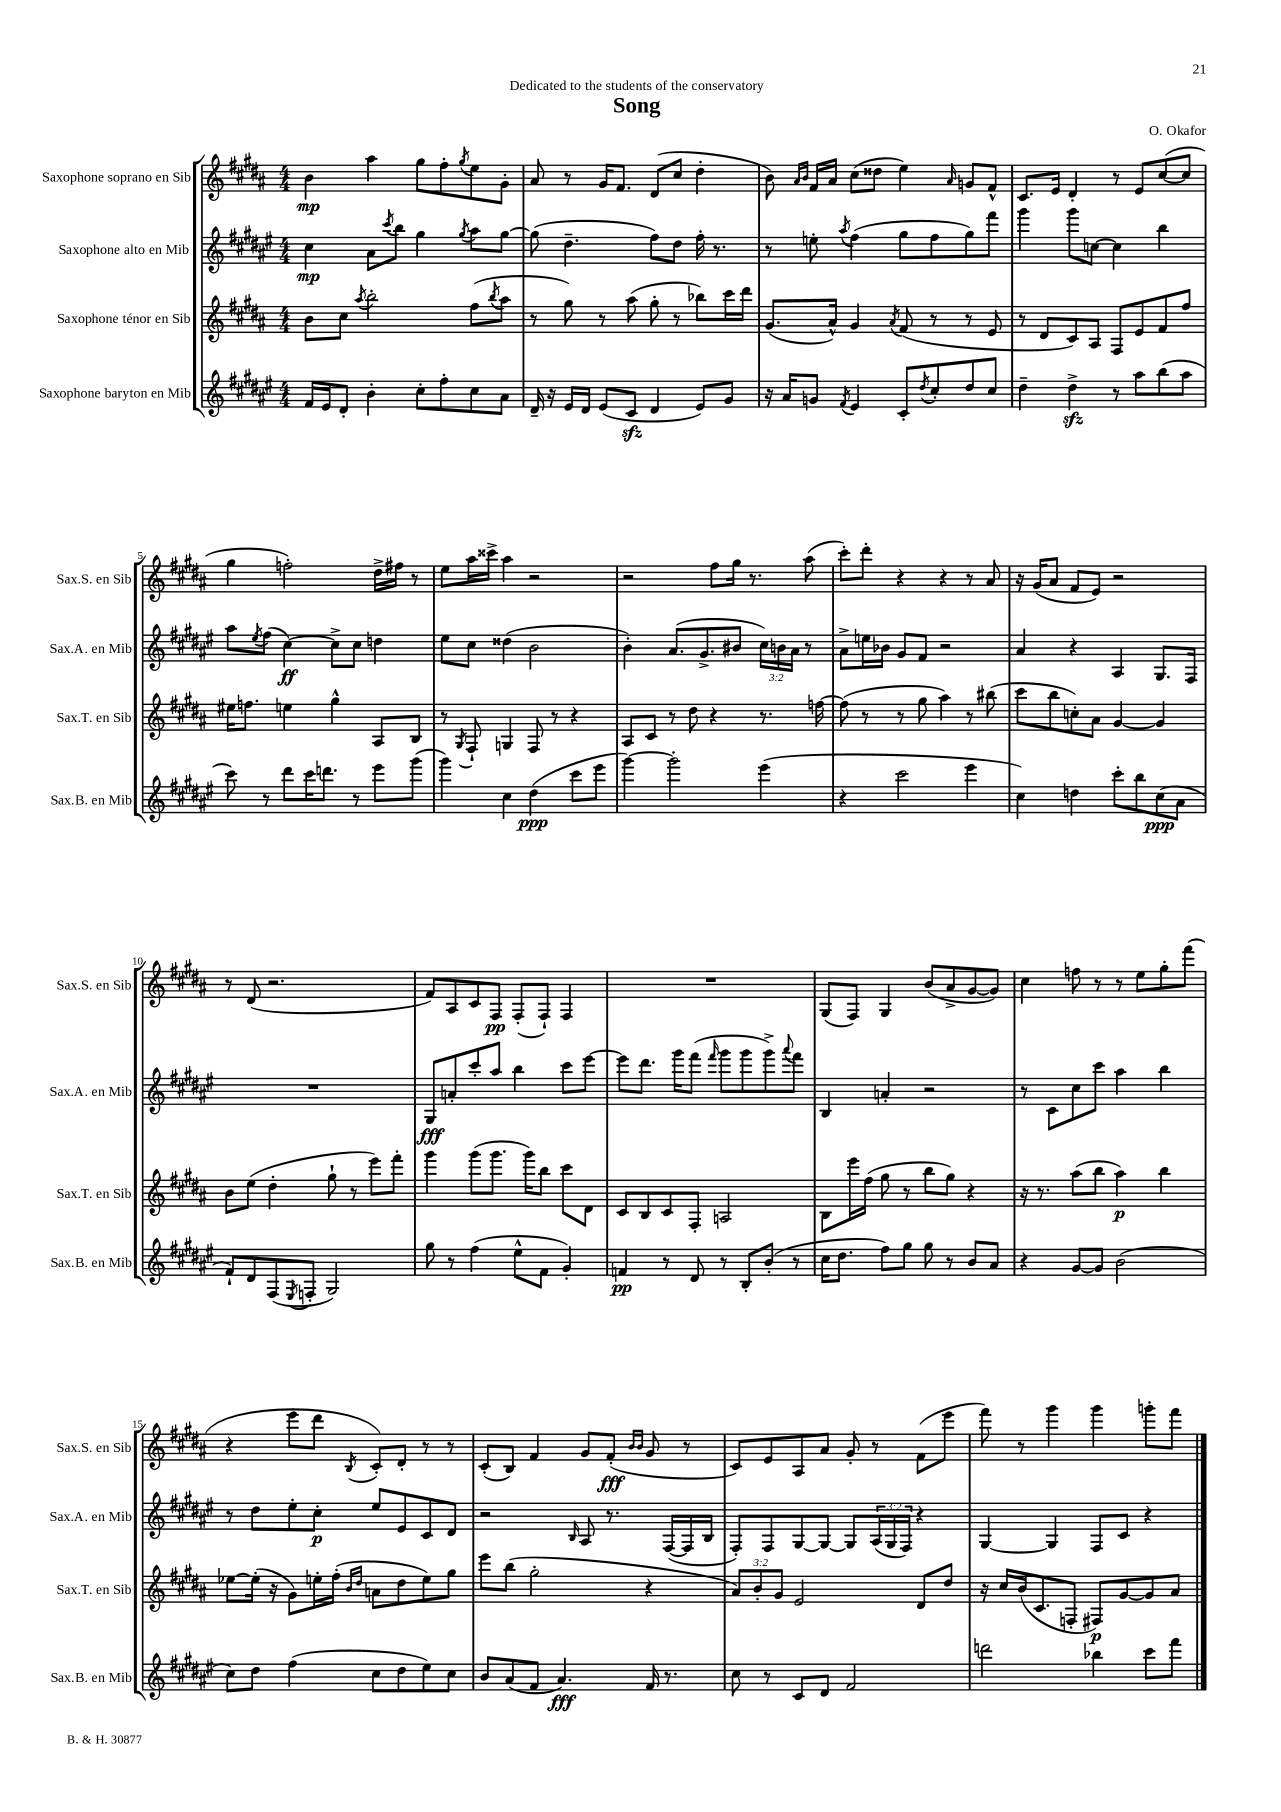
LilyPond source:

\header { title = "Song" composer = "O. Okafor" dedication = "Dedicated to the students of the conservatory" }
<<
\new StaffGroup <<
\new Staff = "s0" \with { instrumentName = "Saxophone soprano en Sib" shortInstrumentName = "Sax.S. en Sib" } {
    \clef treble \key b \major \numericTimeSignature \time 4/4
    b'4\mp ais''4 gis''8 fis''8-. \acciaccatura { gis''8 } e''8 gis'8-. |
    ais'8 r8 gis'16 fis'8. dis'8( cis''8 dis''4-. |
    b'8) \grace { ais'16 b'16 } fis'16 ais'16 cis''8( disis''8 e''4) \grace { ais'16 } g'8 fis'8-^ |
    cis'8. e'16 dis'4-. r8 e'8 cis''8~( cis''8 |
    gis''4 f''2-.) dis''16-> fis''16 r8 |
    e''8 ais''16 cisis'''16-> ais''4 r2 |
    r2 fis''8 gis''16 r8. ais''8( |
    cis'''8-.) dis'''8-. r4 r4 r8 ais'8 |
    r16 gis'16( ais'8 fis'8 e'8) r2 |
    r8 dis'8( r2. |
    fis'8) ais8 cis'8 fis8\pp fis8-.( fis8-!) fis4 |
    R1 |
    gis8( fis8) gis4 b'8( ais'8-> gis'8~ gis'8) |
    cis''4 f''8 r8 r8 e''8 gis''8-. fis'''8( |
    r4 e'''8 dis'''8 \acciaccatura { b8 } cis'8-.) dis'8-. r8 r8 |
    cis'8-.( b8) fis'4 gis'8 fis'8-.\fff( \grace { b'16 b'16 } gis'8 r8 |
    cis'8) e'8 ais8 ais'8 gis'8-. r8 fis'8( e'''8 |
    fis'''8) r8 gis'''4 gis'''4 g'''8-. fis'''8 \bar "|." |
}
\new Staff = "s1" \with { instrumentName = "Saxophone alto en Mib" shortInstrumentName = "Sax.A. en Mib" } {
    \clef treble \key fis \major \numericTimeSignature \time 4/4 \override Staff.TupletNumber.text = #tuplet-number::calc-fraction-text
    cis''4\mp ais'8 \acciaccatura { cis'''8 } b''8 gis''4 \acciaccatura { gis''8 } ais''8 gis''8~ |
    gis''8( dis''4.-- fis''8) dis''8 fis''16-. r8. |
    r8 e''8-. \acciaccatura { ais''8 } fis''4( gis''8 fis''8 gis''8) fis'''8 |
    gis'''4 gis'''8 c''8~ c''4 b''4 |
    ais''8 \acciaccatura { eis''8 } fis''8( cis''4~\ff) cis''8-> cis''8 d''4 |
    eis''8 cis''8 disis''4( b'2 |
    b'4-.) ais'8.( gis'8.-> bis'8 \tuplet 3/2 { cis''16) b'16 ais'16 } r8 |
    ais'8-> e''16 bes'16 gis'8 fis'8 r2 |
    ais'4 r4 ais4 gis8. fis16 |
    R1 |
    gis8\fff a'8-. cis'''8-. ais''8 b''4 cis'''8 eis'''8~ |
    eis'''8 dis'''8. gis'''16 fis'''8( \grace { fis'''16 } gis'''8 gis'''8 gis'''8->) \appoggiatura { ais'''8 } fis'''8 |
    b4 a'4-. r2 |
    r8 cis'8 cis''8 cis'''8 ais''4 b''4 |
    r8 dis''8 eis''8-. cis''8-.\p eis''8 eis'8 cis'8 dis'8 |
    r2 \grace { b16 } ais8 r8. fis16~( fis16 b16 |
    fis8-.) fis8 gis8~ gis8~ gis8 \tuplet 3/2 { ais16( gis16 fis16) } r4 |
    gis4~ gis4 fis8 cis'8 r4 \bar "|." |
}
\new Staff = "s2" \with { instrumentName = "Saxophone ténor en Sib" shortInstrumentName = "Sax.T. en Sib" } {
    \clef treble \key b \major \numericTimeSignature \time 4/4 \override Staff.TupletNumber.text = #tuplet-number::calc-fraction-text
    b'8 cis''8 \acciaccatura { ais''8 } b''2-. fis''8( \acciaccatura { b''8 } ais''8 |
    r8 gis''8) r8 ais''8( gis''8-. r8 bes''8) cis'''16 dis'''16 |
    gis'8.( ais'16-^) gis'4 \acciaccatura { ais'8 } fis'8( r8 r8 e'8 |
    r8 dis'8 cis'8) ais8 fis8 e'8 fis'8 fis''8 |
    eis''16 f''8. e''4 gis''4-^ ais8 b8 |
    r8 \acciaccatura { gis8 } fis8-! g4 fis8 r8 r4 |
    ais8 cis'8 r8 dis''8 r4 r8. f''16~ |
    f''8( r8 r8 gis''8 ais''4) r8 bis''8( |
    cis'''8 b''8 c''8-.) ais'8 gis'4~ gis'4 |
    b'8 e''8( dis''4-. gis''8-! r8 e'''8) fis'''8-. |
    gis'''4 gis'''8( gis'''8. gis'''16) b''8 cis'''8 dis'8 |
    cis'8 b8 cis'8 fis8-. a2 |
    b8 e'''16 fis''16( gis''8 r8 b''8 gis''8) r4 |
    r16 r8. ais''8( b''8 ais''4\p) b''4 |
    ees''8~ ees''16-.( r16 gis'8) e''16-. fis''16-.( \grace { b'16 dis''16 } a'8 dis''8 e''8) gis''8 |
    e'''8 b''8( gis''2-. r4 |
    \tuplet 3/2 { ais'8) b'8-. gis'8 } e'2 dis'8 dis''8 |
    r16 cis''16 b'16( cis'8. f8-. fis8\p) gis'8~ gis'8 ais'8 \bar "|." |
}
\new Staff = "s3" \with { instrumentName = "Saxophone baryton en Mib" shortInstrumentName = "Sax.B. en Mib" } {
    \clef treble \key fis \major \numericTimeSignature \time 4/4
    fis'16 eis'16 dis'8-. b'4-. cis''8-. fis''8-. cis''8 ais'8 |
    dis'16-- r16 eis'16 dis'16 eis'8( cis'8\sfz dis'4 eis'8) gis'8 |
    r16 ais'16 g'8 \acciaccatura { fis'8 } eis'4 cis'8-. \acciaccatura { dis''8 } cis''8-. dis''8 cis''8 |
    dis''4-- dis''4->\sfz r8 ais''8 b''8( ais''8 |
    cis'''8) r8 dis'''8 cis'''16 d'''8. r8 eis'''8 gis'''8( |
    gis'''4) cis''4 dis''4\ppp( cis'''8 eis'''8 |
    gis'''4~) gis'''2-. eis'''4( |
    r4 cis'''2 eis'''4 |
    cis''4) d''4 cis'''8-. b''8 cis''8\ppp( ais'8 |
    fis'8-!) dis'8 fis8( \acciaccatura { eis8 } f8-. gis2) |
    gis''8 r8 fis''4( eis''8-^ fis'8 gis'4-.) |
    f'4\pp r8 dis'8 r8 b8-. b'8-.( r8 |
    cis''16 dis''8. fis''8) gis''8 gis''8 r8 b'8 ais'8 |
    r4 gis'8~ gis'8 b'2( |
    cis''8) dis''8 fis''4( cis''8 dis''8 eis''8) cis''8 |
    b'8 ais'8( fis'8 ais'4.\fff) fis'16 r8. |
    cis''8 r8 cis'8 dis'8 fis'2 |
    d'''2 bes''4 cis'''8 fis'''8 \bar "|." |
}
>>
>>
